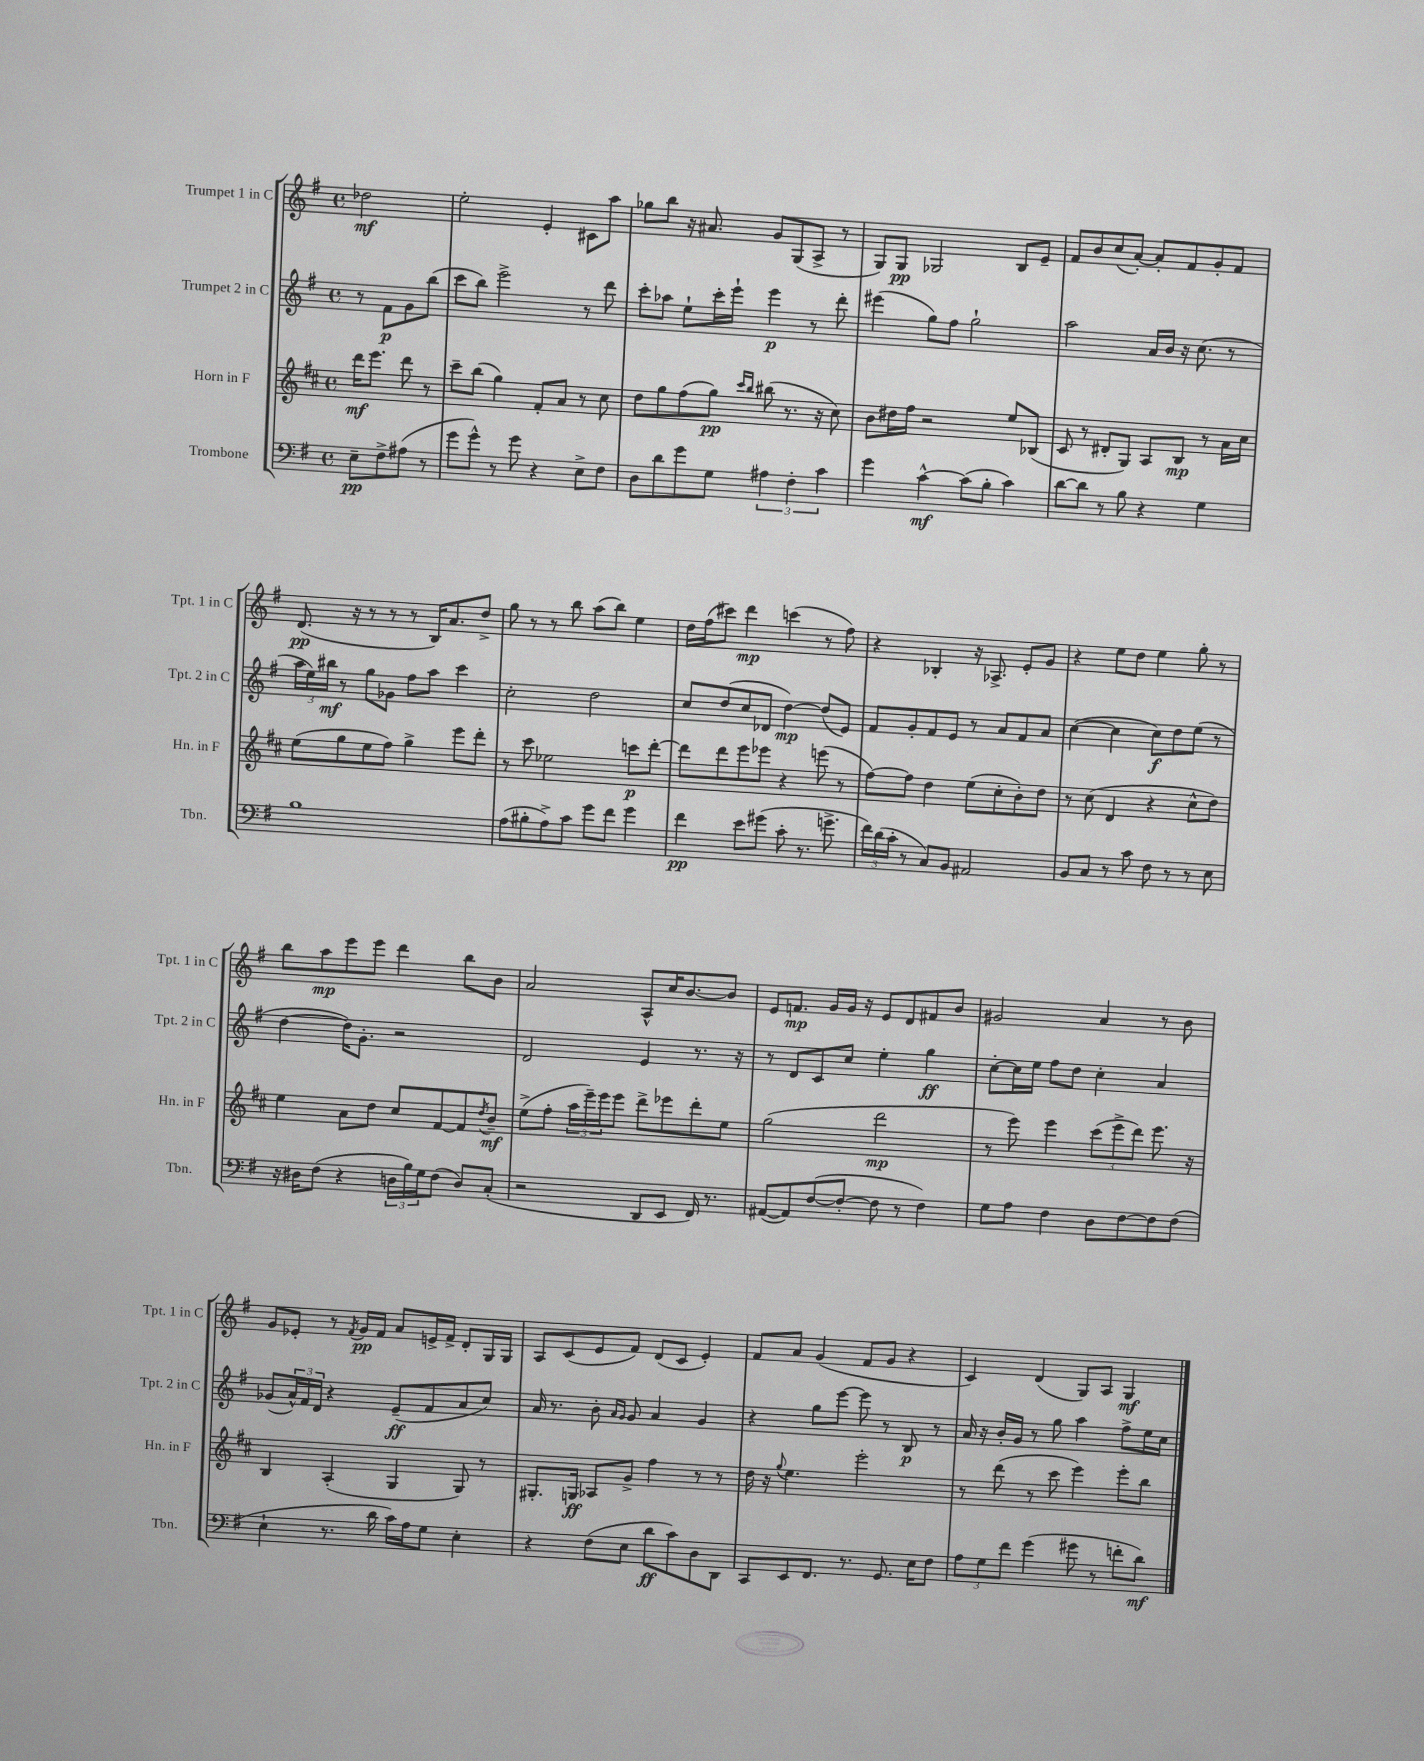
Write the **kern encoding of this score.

**kern	**kern	**kern	**kern
*staff4	*staff3	*staff2	*staff1
*clefF4	*clefG2	*clefG2	*clefG2
*k[f#]	*k[f#c#]	*k[f#]	*k[f#]
*M4/4	*M4/4	*M4/4	*M4/4
*met(c)	*met(c)	*met(c)	*met(c)
8E~	16ddd	8r	2dd-
.	8.eee	.	.
8F#^	.	8f#	.
(8A#	8ddd	8g	.
8r	8r	(8bb	.
=	=	=	=
8g	8ccc#~	8ccc	2ee'
8g^^)	(8bb	8bb)	.
8r	4gg)	2eee^	.
8g	.	.	.
4r	8f#'	.	4e'
.	8a	.	.
8E^	8r	8r	8c#
8F#	8cc#	8ddd	8aa
=	=	=	=
8D	8dd	8ccc'	8gg-
8d	8gg	8aa-	8bb
8g	(8ff#	8ee`	16r
.	.	.	8.a#
8G	8gg)	16ccc'	.
.	.	16eee`	.
.	16qqccc#	.	.
.	16qqbb	.	.
6A#	(8bb#	4eee	8g
.	8.r	.	(8G
6F#'	.	.	.
.	.	8r	8A^
.	16r	.	.
6c	.	.	.
.	8cc#)	8ddd'	8r
=	=	=	=
4g	8b	(4eee#	8G)
.	16dd#	.	8G
.	16ff#	.	.
[4c^^	2r	8gg)	2G-
.	.	8ff#	.
(8c]	.	2gg`	.
8B'	.	.	.
4c)	8ee	.	8B
.	(8B-	.	8e~
=	=	=	=
[8d	8c#	2aa	8f#
8d]	8r	.	8b
8r	8d#'	.	(8cc
8B	8G)	.	[8a')
4r	8A	16a	8a']
.	.	16b	.
.	8B	16r	8f#
.	.	(8.cc	.
4G	8r	.	8g'
.	16a	8r	8f#
.	16cc#	.	.
=	=	=	=
1B	(8ee	24aa	(8.d
.	.	24ee)	.
.	.	24bb#	.
.	8gg	8r	.
.	.	.	16r
.	8ee	8gg	8r
.	8ff#)	8g-	8r
.	4gg^	8ff#	8r
.	.	8aa	16B)
.	.	.	8.a
.	8eee	4ccc	.
.	8ddd'	.	8dd^
=	=	=	=
(8A	8r	2cc'	8gg
8B#'	8ccc#	.	8r
8A^)	2ee-	.	8r
8c	.	.	8bb
8g	.	2dd	(8aa
8f#	.	.	8bb)
4g	8ccc	.	4ee
.	[8ddd'	.	.
=	=	=	=
4f#	8ddd]	8cc	16dd
.	.	.	(16ff#
.	8ddd	(8dd	8ccc#)
8e	8eee	8cc	4ddd
(8g#	8eee-	8d-	.
8c'	4r	[4dd)	(4ccc
8.r	.	.	.
.	(8eee	(8dd]	8r
8.g^	.	.	.
.	8r	8e)	8ff#)
=	=	=	=
24f#)	[8ff#)	8f#	4r
(24d	.	.	.
24c'	.	.	.
8r	8ff#]	8g'	.
8C)	4dd	8f#	4B-'
8BB	.	8e	.
2AA#	(8ee	8r	16r
.	.	.	8.A-^
.	8cc#'	8a	.
.	8b')	8f#	8e'
.	8dd	8a	8g
=	=	=	=
8BB	8r	([4cc	4r
8C	(8cc#	.	.
8r	4d	4cc]	8ee
8c	.	.	8dd
8F#	4r	8cc)	4ee
8r	.	8dd	.
8r	8cc#^^	(8ee	8gg'
8E	8dd)	8r	8r
=	=	=	=
16r	4ee	[4dd	8bb
16D#	.	.	.
(8F#	.	.	8aa
4r	8a	16dd])	8eee
.	.	8.g'	.
.	8dd	.	8eee
24D	8cc#	2r	4ddd
24B)	.	.	.
24G	.	.	.
(8F#	[8f#	.	.
8D)	8f#]	.	8bb
.	8qdd	.	.
(8C'	8b~	.	8b
=	=	=	=
2r	(8ee^	2d	2a
.	8ff#'	.	.
.	24aa	.	.
.	24eee~)	.	.
.	24eee	.	.
.	8eee	.	.
8DD	8ddd^	4e	8A^^
8EE	8eee-	.	16cc
.	.	.	[8.b
16FF#)	8ddd'	8.r	.
8.r	.	.	.
.	8ee	.	8b]
.	.	16r	.
=	=	=	=
([8AA#	(2gg	8r	8e
8AA#])	.	8d	8.f
([8F#	.	8c	.
.	.	.	16g
8F#'_	.	8cc	16g
.	.	.	16r
8F#]	2ddd	4ee'	8e
8r	.	.	8d
4F#)	.	4gg	8f#
.	.	.	8b
=	=	=	=
8G	8r	[8cc'	2g#
8A	8eee)	16cc]	.
.	.	16ee	.
4F#	4eee	8ff#	.
.	.	8dd	.
8D	(12ccc#	4cc'	4a
.	12eee^	.	.
[8F#	.	.	.
.	12ddd)	.	.
8F#]	8.eee	4a	8r
(8F#	.	.	8b
.	16r	.	.
=	=	=	=
4E`	4B	(8g-	8g
.	.	24a^^)	8e-'
.	.	24f#	.
.	.	24d	.
8.r	(4A'	4r	8r
.	.	.	8qf#
.	.	.	16g
16d	.	.	16f#
16c)	4G	(8e~	8a
16A	.	.	.
8G	.	8f#	16e^
.	.	.	16f#^
4E'	8G)	8a	8d'
.	8r	8cc)	16G
.	.	.	16G
=	=	=	=
4r	8.G#'	16a	8A
.	.	8.r	.
.	.	.	(8c
.	16G	.	.
(8F#	8A-	8b'	8e
.	.	16qqa	.
.	.	16qqg	.
8E	8g^	8g	8f#)
8d	4ff#	4a	(8d
8c)	.	.	8c
8D	8r	4g	4e')
8DD	8r	.	.
=	=	=	=
8CC	16dd	4r	8f#
.	16r	.	.
.	8qqgg	.	.
8EE	4.ee	.	8a
8.FF#	.	8gg	(4g
.	.	[8eee	.
8.r	.	.	.
.	2eee'	8eee]	8f#
8.GG	.	8r	8g
.	.	8B	4r
16E	.	.	.
8F#	.	8r	.
=	=	=	=
12A	8r	16a	4c)
.	.	16r	.
12G	.	.	.
.	(8ddd	16b'	.
12f#	.	.	.
.	.	16g	.
(4g	8r	8r	(4d
.	8ccc#	8gg	.
8g#	4eee)	4aa	8G)
8r	.	.	8A
8f'	8eee'	8ff#^	4G
8d)	8bb	16ee	.
.	.	16cc	.
==	==	==	==
*-	*-	*-	*-
